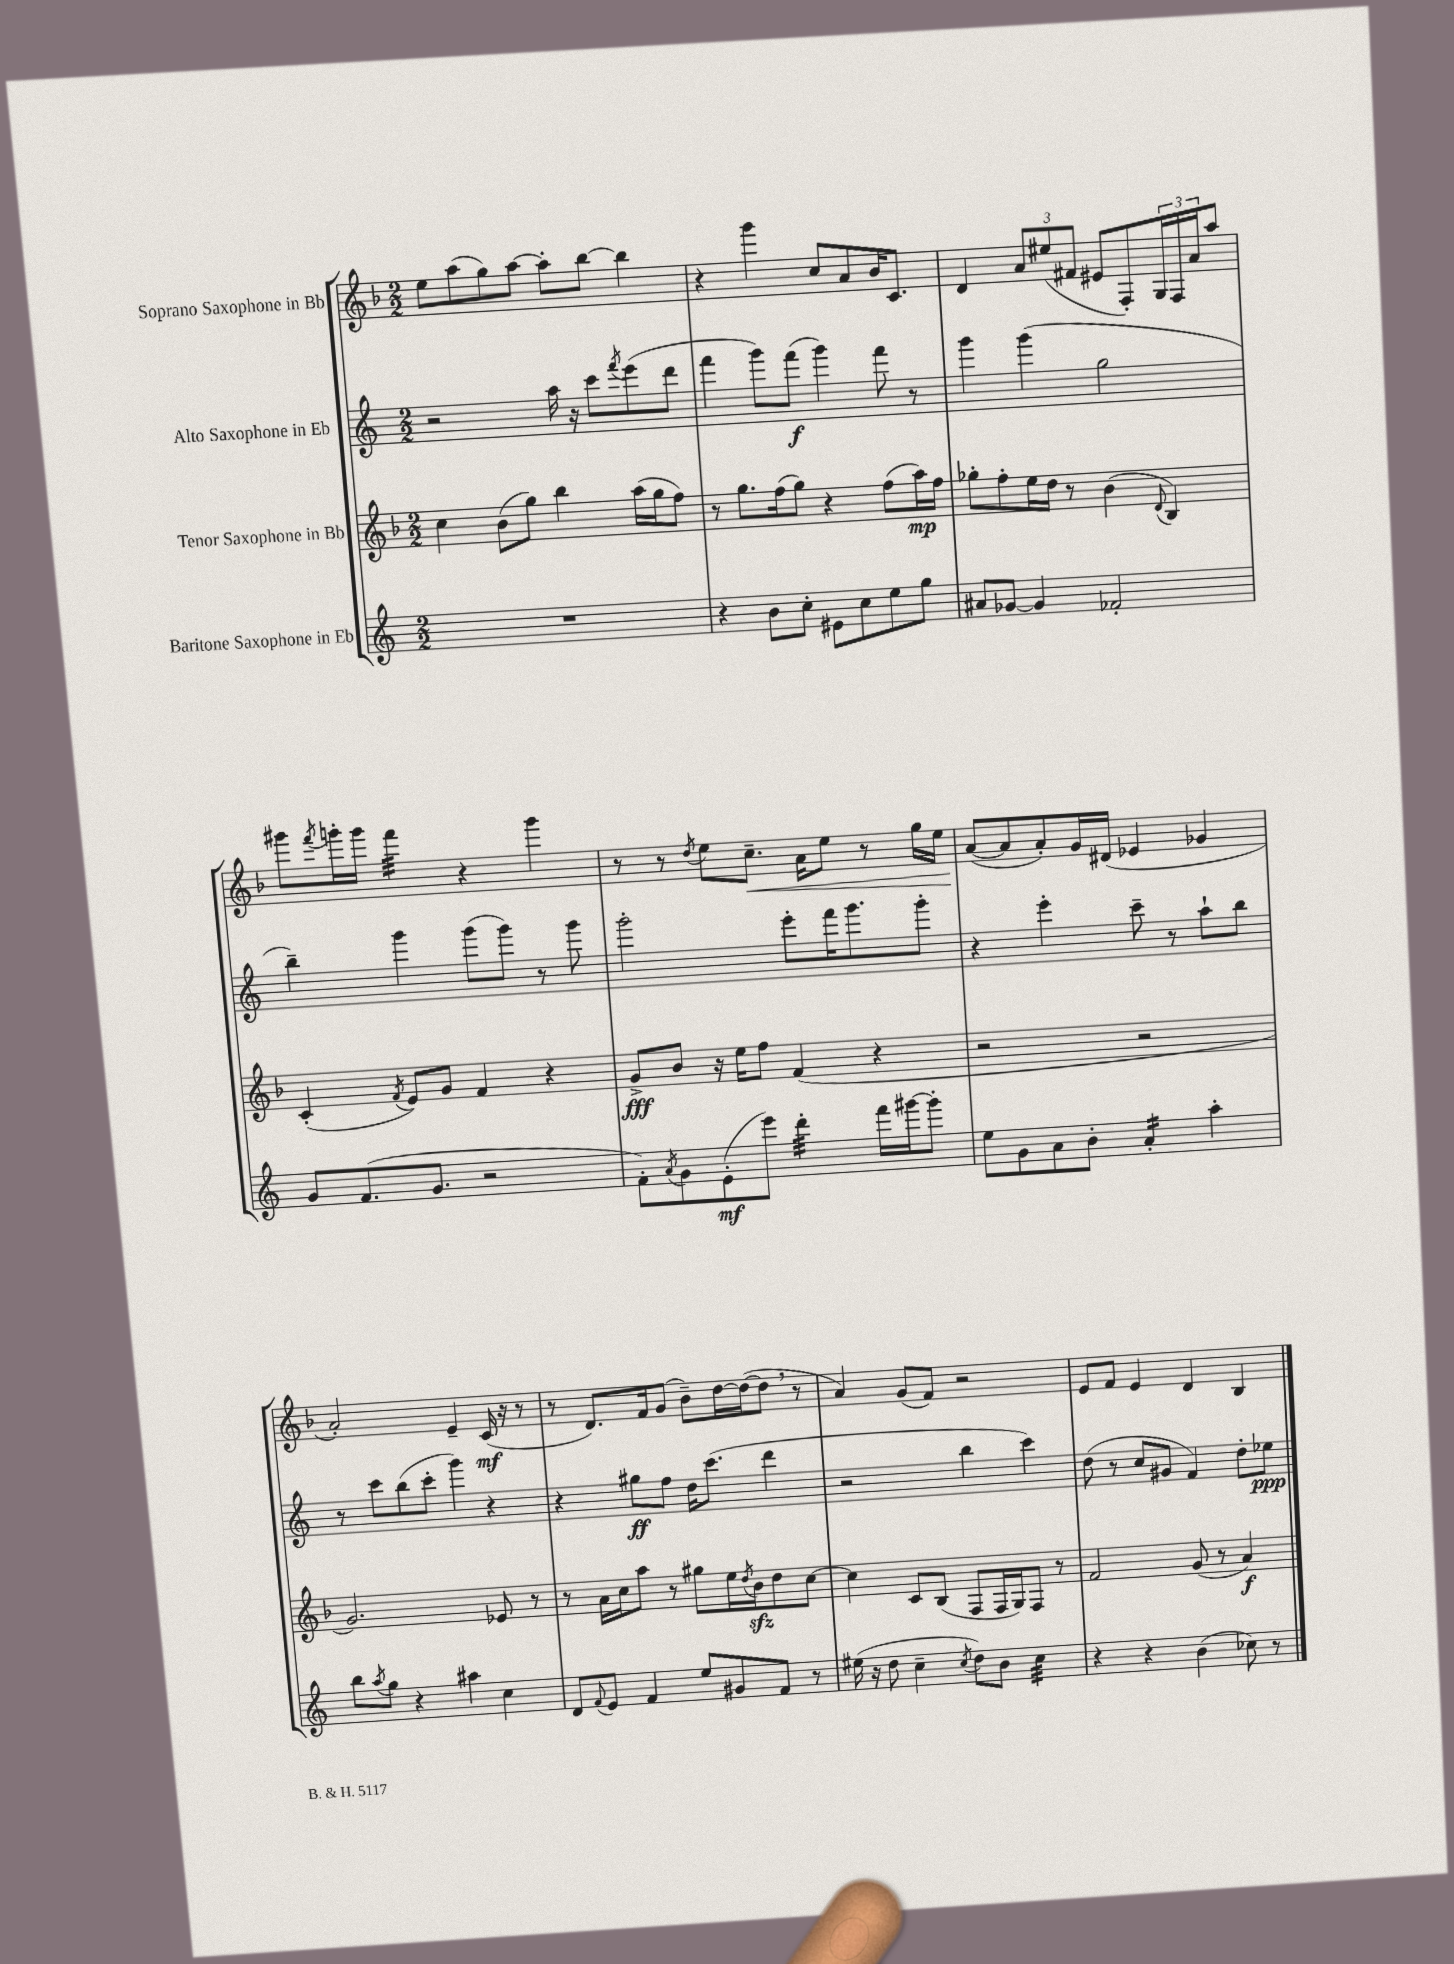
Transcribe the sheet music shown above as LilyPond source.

<<
\new StaffGroup <<
\new Staff = "s0" \with { instrumentName = "Soprano Saxophone in Bb" } {
    \clef treble \key f \major \numericTimeSignature \time 2/2
    e''8 a''8( g''8) a''8~ a''8-. bes''8~ bes''4 |
    r4 g'''4 c''8 a'8 bes'16 c'8. |
    d'4 \tuplet 3/2 { a'8 eis''8( fis'8 } eis'8 f8-.) \tuplet 3/2 { g16 f16 a'16 } a''8 |
    gis'''8 \acciaccatura { f'''8 } g'''16-. g'''16 f'''4:32 r4 g'''4 |
    r8 r8 \acciaccatura { d''8 } e''8 c''8.--\< a'16 e''8 r8 g''16 e''16 |
    a'8~\!( a'8 a'8-.) g'16 dis'16( ees'4 ges'4 |
    a'2-.) e'4-- c'16\mf( r16 r8 |
    r8 d'8.) f'16 g'8( bes'8--) d''16~ d''16~( d''8 \breathe r8 |
    a'4) g'8( f'8) r2 |
    e'8 f'8 e'4 d'4 bes4 \bar "|." |
}
\new Staff = "s1" \with { instrumentName = "Alto Saxophone in Eb" } {
    \clef treble \key c \major \numericTimeSignature \time 2/2
    r2 a''16 r16 c'''8 \acciaccatura { f'''8 } e'''8( d'''8 |
    f'''4 g'''8) f'''8\f( g'''4) f'''8 r8 |
    g'''4 g'''4( g''2 |
    b''4--) g'''4 g'''8( g'''8) r8 g'''8 |
    g'''2-. e'''8-. f'''16 g'''8. g'''8-. |
    r4 e'''4-. c'''8-- r8 a''8-! b''8 |
    r8 c'''8 b''8( c'''8-. g'''4) r4 |
    r4 gis''8\ff f''8 d''16 c'''8.( d'''4 |
    r2 b''4 c'''4) |
    d''8( r8 c''8 gis'8 f'4) d''8-. ees''8\ppp \bar "|." |
}
\new Staff = "s2" \with { instrumentName = "Tenor Saxophone in Bb" } {
    \clef treble \key f \major \numericTimeSignature \time 2/2
    c''4 bes'8( g''8) bes''4 a''16( g''16 f''8) |
    r8 g''8. f''16( g''8) r4 f''8( a''16\mp) f''16 |
    ges''8-. f''8-. e''16 d''16 r8 bes'4( \appoggiatura { d'8 } bes4) |
    c'4-.( \acciaccatura { f'8 } e'8) g'8 f'4 r4 |
    g'8->\fff bes'8 r16 e''16 f''8 f'4( r4 |
    r2 r2 |
    g'2.) ees'8 r8 |
    r8 a'16 c''16 a''8 r8 gis''8 e''16 \acciaccatura { d''8 } bes'16\sfz d''8 c''8~ |
    c''4 c'8 bes8( f8 f16 g16) f8 r8 |
    f'2 g'8( r8 a'4\f) \bar "|." |
}
\new Staff = "s3" \with { instrumentName = "Baritone Saxophone in Eb" } {
    \clef treble \key c \major \numericTimeSignature \time 2/2
    R1 |
    r4 b'8 c''8-. eis'8 c''8 e''8 g''8 |
    ais'8 ges'8~ ges'4 fes'2-. |
    g'8 f'8.( g'8. r2 |
    f'8-.) \acciaccatura { a'8 } g'8 e'8-.\mf( e'''8) d'''4:32-. f'''16 gis'''16~ gis'''8-. |
    e''8 g'8 a'8 b'8-. a'4:16-. a''4-. |
    b''8 \acciaccatura { a''8 } g''8 r4 ais''4 c''4 |
    d'8 \appoggiatura { f'8 } e'8 f'4 e''8 gis'8 f'8 r8 |
    eis''16( r16 d''8 c''4-- \acciaccatura { c''8 } d''8) b'8 c''4:32 |
    r4 r4 b'4( ces''8) r8 \bar "|." |
}
>>
>>
\layout { \context { \Score \remove "Bar_number_engraver" } }
